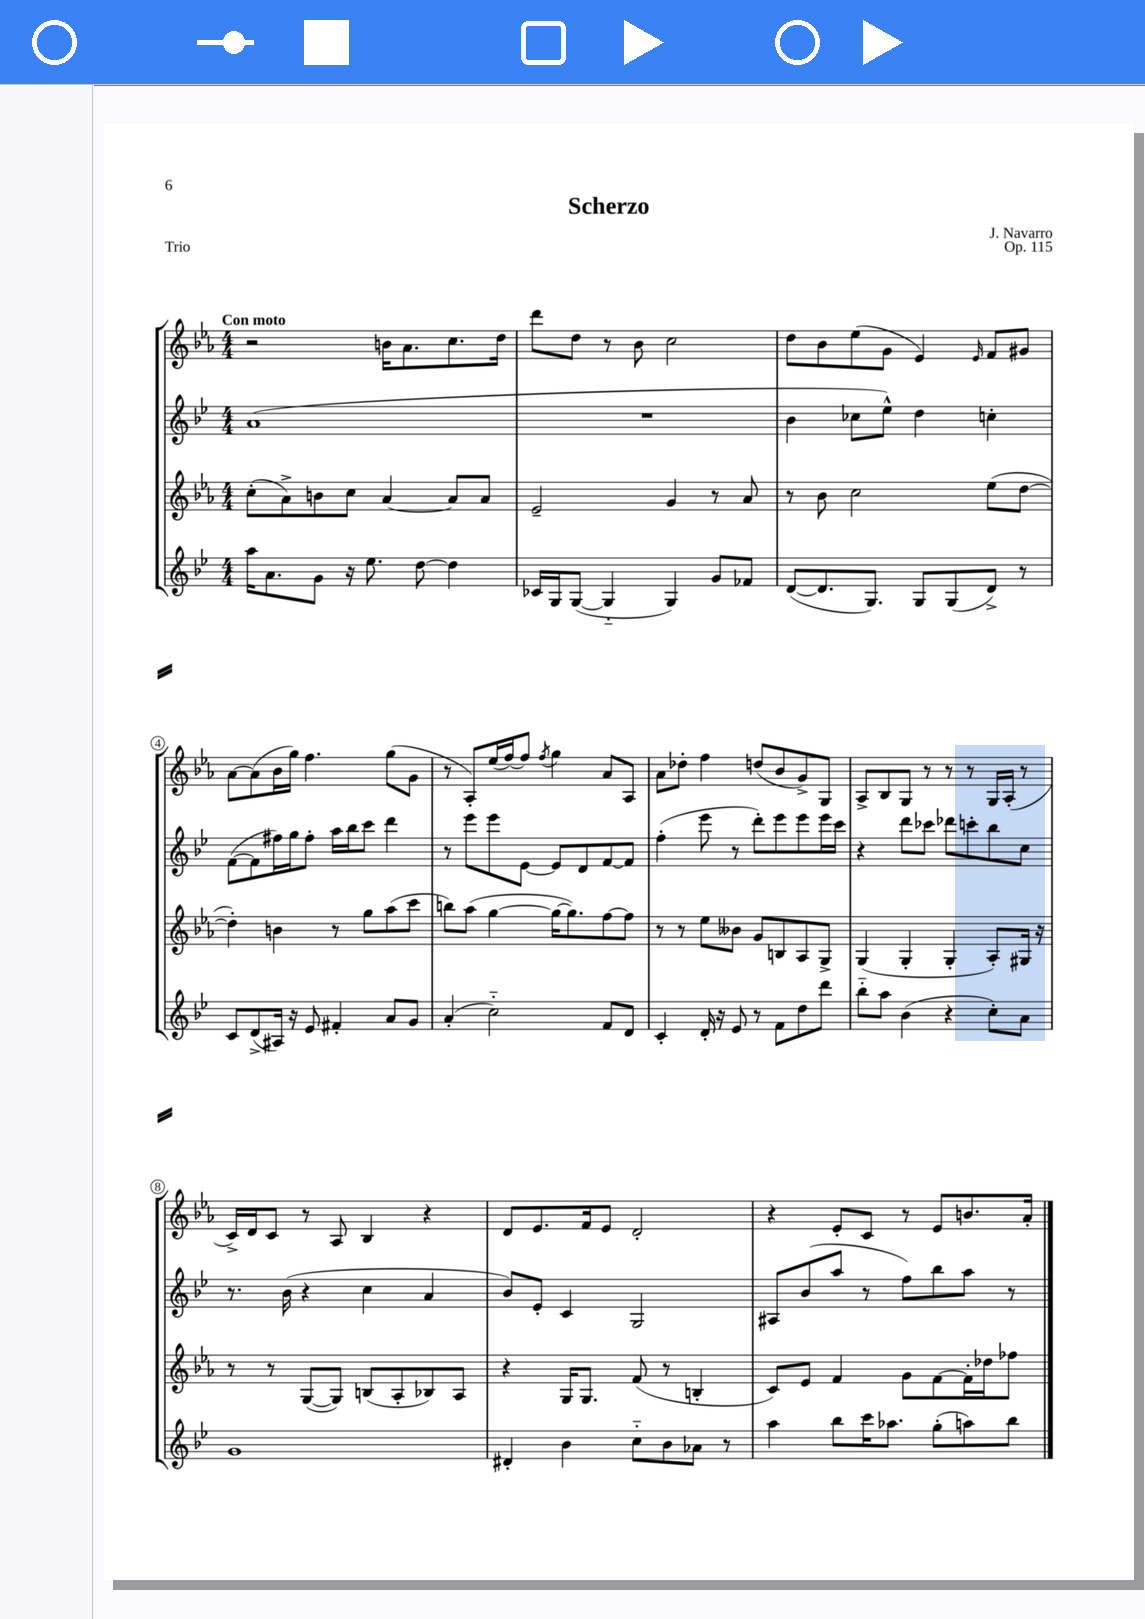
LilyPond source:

\header { title = "Scherzo" composer = "J. Navarro" opus = "Op. 115" piece = "Trio" }
<<
\new StaffGroup <<
\new Staff = "s0" {
    \clef treble \key ees \major \numericTimeSignature \time 4/4 \tempo "Con moto"
    \autoBeamOff r2 b'16[ aes'8. c''8. d''16] |
    d'''8[ d''8] r8 bes'8 c''2 |
    d''8[ bes'8 ees''8( g'8] ees'4) \grace { ees'16 } f'8[ gis'8] |
    aes'8[~ aes'8( bes'16 g''16]) f''4. g''8[( g'8] |
    r8 aes8[-.) ees''16( f''16~) f''8] \acciaccatura { f''8 } g''4 aes'8[ aes8] |
    aes'8[ des''8]-. f''4 d''8[( bes'8 g'8->) g8] |
    aes8[-> bes8 g8] r8 r8 r8 g16[ aes16]-.( r8 |
    c'16[->) d'16 c'8] r8 aes8 bes4 r4 |
    d'8[ ees'8. f'16 ees'8] d'2-. |
    r4 ees'8[-. c'8] r8 ees'8[ b'8. aes'16]-. \bar "|." |
}
\new Staff = "s1" {
    \clef treble \key bes \major \numericTimeSignature \time 4/4
    \autoBeamOff a'1( |
    R1 |
    bes'4 ces''8[ ees''8]-^) d''4 c''4-. |
    f'8[~( f'8 fis''16) g''16 fis''8]-. a''16[ bes''16 c'''8] d'''4 |
    r8 ees'''8[ ees'''8 ees'8]~ ees'8[ d'8 f'8~ f'8] |
    f''4-.( ees'''8 r8 d'''8[-.) ees'''8 ees'''8 ees'''16 c'''16] |
    r4 d'''8[ ces'''8] des'''8[ c'''8-. bes''8 c''8] |
    r8. bes'16( r4 c''4 a'4 |
    bes'8[) ees'8]-. c'4 g2 |
    ais8[ bes'8( a''8] r8 f''8[) bes''8 a''8] r8 \bar "|." |
}
\new Staff = "s2" {
    \clef treble \key ees \major \numericTimeSignature \time 4/4
    \autoBeamOff c''8[-.( aes'8->) b'8 c''8] aes'4~ aes'8[ aes'8] |
    ees'2-- g'4 r8 aes'8 |
    r8 bes'8 c''2 ees''8[( d''8]~ |
    d''4-.) b'4 r8 g''8[ aes''8( c'''8] |
    b''8[) aes''8]( g''4~ g''16[~ g''8.) f''8~ f''8] |
    r8 r8 ees''8[ beses'8] g'8[ b8 aes8 g8]-> |
    g4( g4-. g4-. aes8[-.) gis16] r16 |
    r8 r8 g8[~( g8]) b8[( aes8-. bes8) aes8] |
    r4 g16[ g8.] f'8( r8 b4-. |
    c'8[) ees'8] f'4 g'8[ f'8~ f'16-. des''16 fes''8] \bar "|." |
}
\new Staff = "s3" {
    \clef treble \key bes \major \numericTimeSignature \time 4/4
    \autoBeamOff a''16[ a'8. g'8] r16 ees''8. d''8~ d''4 |
    ces'16[ g16 g8]~( g4-_ g4) g'8[ fes'8] |
    d'8[~( d'8. g8.]) g8[ g8( d'8]->) r8 |
    c'8[ d'8->( ais16]) r16 ees'8 fis'4-. a'8[ g'8] |
    a'4-.( c''2-_) f'8[ d'8] |
    c'4-. d'16-. r16 ees'8 r8 f'8[ d''8 d'''8] |
    bes''8[-_ a''8] bes'4( r4 c''8[-.) a'8] |
    g'1 |
    dis'4-. bes'4 c''8[-_ bes'8 aes'8] r8 |
    a''4 bes''8[ c'''16 aes''8.] g''8[-.( a''8) bes''8] \bar "|." |
}
>>
>>
\layout { \context { \Score \override BarNumber.stencil = #(make-stencil-circler 0.1 0.3 ly:text-interface::print) } }
